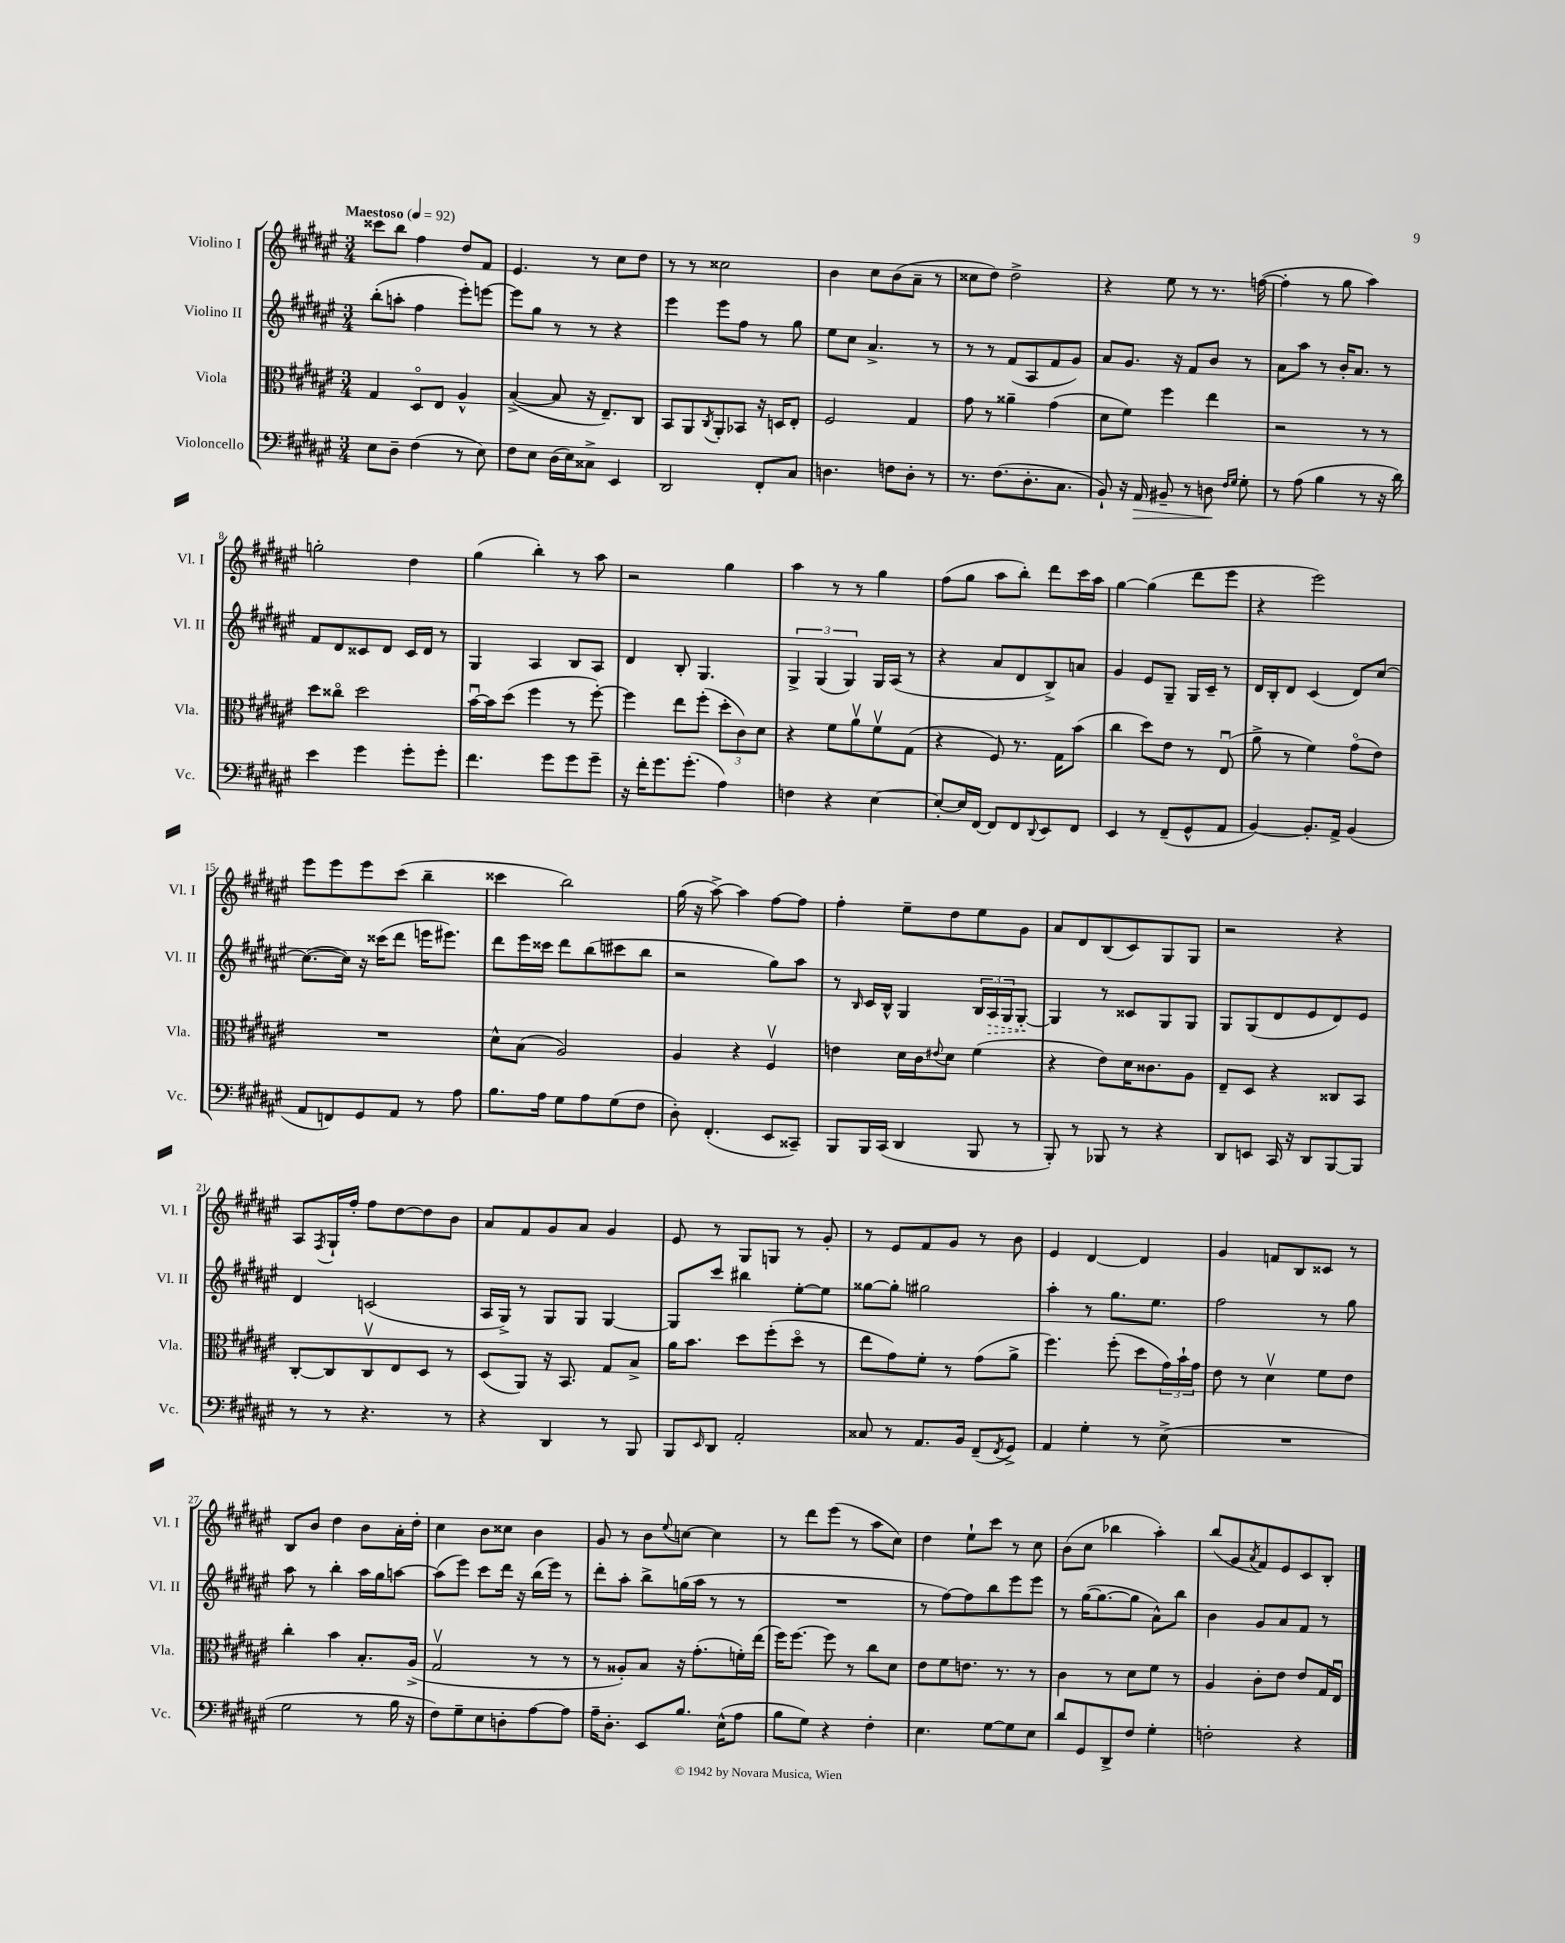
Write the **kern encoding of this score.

**kern	**kern	**kern	**kern
*staff4	*staff3	*staff2	*staff1
*clefF4	*clefC3	*clefG2	*clefG2
*k[f#c#g#d#a#e#]	*k[f#c#g#d#a#e#]	*k[f#c#g#d#a#e#]	*k[f#c#g#d#a#e#]
*M3/4	*M3/4	*M3/4	*M3/4
*MM92	*MM92	*MM92	*MM92
8E#	4G#	(8bb'	8ccc##
8D#~	.	8aa'	8bb
(4F#	8D#o	4ff#	4ff#
.	8E#	.	.
8r	4A#^^	8eee#')	8dd#
8E#)	.	[8eee	8f#
=	=	=	=
8F#	([4B^	8eee]	4.e#
8E#	.	8gg#	.
(16D#	8B]	8r	.
16E#)	.	.	.
8C##^	16r	8r	8r
.	8.E#~)	.	.
4EE#	.	4r	8cc#
.	8C#	.	8dd#
=	=	=	=
2DD#	8BB	4eee#	8r
.	8AA#	.	8r
.	8qC#	.	.
.	8AA#'	8eee#	2cc##
.	8BB-	8ff#	.
8FF#'	16r	8r	.
.	16D	.	.
8C#	8E#'	8gg#	.
=	=	=	=
4.D	2F#	8ee#	4b
.	.	8cc#	.
.	.	4.a#^	8cc#
8F	.	.	(8b
8D'	4G#	.	8a#~
8r	.	8r	8r
=	=	=	=
8.r	8g#	8r	8cc##
.	8r	8r	8dd#)
(8.F#	.	.	.
.	4a##~	(8f#	2dd#^
8.D#'	.	8A#	.
.	(4g#	8f#	.
8.C#	.	.	.
.	.	8g#)	.
=	=	=	=
8BB`)	8d#	8a#	4r
16r	8f#)	8.g#	.
16AA#	.	.	.
8BB#~	4ff#	.	8ee#
.	.	16r	.
8r	.	8f#	8r
8D	4ee#	8b	8.r
16qqF#	.	.	.
16qqG#	.	.	.
8G#'	.	8r	.
.	.	.	([16ff
=	=	=	=
8r	2r	8a#	4ff']
(8A#	.	8aa#	.
4B	.	8r	8r
.	.	16b'	8gg#
.	.	8.a#	.
8r	8r	.	4aa#)
16r	8r	8r	.
16d#)	.	.	.
=	=	=	=
4e#	8dd#	8f#	2gg'
.	8cc##o	8d#	.
4g#	2dd#	8c##	.
.	.	8d#	.
8g#'	.	16c##	4dd#
.	.	16d#	.
8g#'	.	8r	.
=	=	=	=
4.f#	[16bu	4G#	(4gg#
.	16b]	.	.
.	(8dd#	.	.
.	4ff#	4A#	4bb')
8g#	.	.	.
8g#	8r	8B	8r
8g#~	[8ff#')	8A#	8aa#
=	=	=	=
16r	4ff#]	4d#	2r
16f#'	.	.	.
8.g#	.	.	.
.	8ee#	8B'	.
(8.g#'	.	.	.
.	(8ff#'	4.G#	.
4A#)	12dd#'	.	4gg#
.	12c#)	.	.
.	12d#	.	.
=	=	=	=
4F	4r	6G#^	4aa#
.	.	(6G#	.
4r	8f#	.	8r
.	.	6G#)	.
.	8a#v	.	8r
[4E#	8f#v	16G#	4gg#
.	.	(16A#	.
.	(8G#	8r	.
=	=	=	=
8E#'_	4r	4r	(8ff#
16E#]	.	.	8gg#
[16FF#	.	.	.
8FF#]	8F#)	8a#	8aa#
8FF#	8.r	8d#	8bb')
8qqDD#	.	.	.
8EE#	.	8B^)	8ddd#
.	16G#	.	.
8FF#	(8b	8a	16ccc#
.	.	.	16aa#
=	=	=	=
4EE#	4cc#	4g#	[4gg#
8r	8dd#)	8e#	(4gg#]
(8FF#~	8e#	8G#~	.
8GG#^^	8r	16G#	8ddd#
.	.	16c#~	.
8AA#	(8E#u	8r	8eee#
=	=	=	=
[4BB)	8a#^	16d#	4r
.	.	16B'	.
.	8r	8d#	.
8.BB']	4f#)	(4c#	2eee#)
16AA#^	.	.	.
(4BB	(8g#o	8d#)	.
.	8e#)	[8cc#	.
=	=	=	=
8AA#	2.r	(8.cc#_	8eee#
8FF)	.	.	8eee#
.	.	16cc#])	.
8GG#	.	16r	8eee#
.	.	(16ccc##	.
8AA#	.	8ddd#	(8ccc#
8r	.	16eee	4bb~
.	.	8.eee#)	.
8A#	.	.	.
=	=	=	=
8.B	8d#^^	8ddd#	4ccc##
.	(8B	16eee#	.
16A#	.	16ccc##	.
8G#	2A#)	8ddd#	2bb)
8A#	.	(8bb	.
(8G#	.	8ccc#	.
8F#	.	8bb	.
=	=	=	=
8D#')	4A#	2r	(16gg#
.	.	.	16r
(4.FF#'	.	.	[8aa#^)
.	4r	.	4aa#]
8EE#	4F#v	8gg#)	[8ff#
8CC##~)	.	8aa#	8ff#]
=	=	=	=
8BBB	4e	8r	4ff#'
.	.	16qqB	.
16BBB	.	16c#	.
(16CC#	.	16B^^	.
4DD#	16d#	4G#	8ee#~
.	16c#	.	.
.	8qqe#	.	.
.	8d#	.	8dd#
8BBB	(4f#	24B	8ee#
.	.	24A#	.
.	.	24G#	.
8r	.	[8G#'	8g#
=	=	=	=
8BBB')	4r	4G#]	8a#
8r	.	.	8d#
8BBB-	8e#)	8r	(8B
8r	16d#	8c##	8c#)
.	8.c##	.	.
4r	.	8G#	8G#
.	8A#	8G#	8G#
=	=	=	=
8DD#	8E#~	8G#	2r
8EE	8D#	(8G#	.
16CC#	4r	8d#	.
16r	.	.	.
8DD#	.	8e#	.
[8BBB	8C##	8d#)	4r
8BBB]	8BB	8e#	.
=	=	=	=
8r	[8C#'	4d#	8A#
.	.	.	8qF#
8r	8C#]	.	16G#`
.	.	.	16ff#'
4.r	8C#v	(2c	8ff#
.	8E#	.	[8dd#
.	8D#	.	8dd#]
8r	8r	.	8b
=	=	=	=
4r	(8D#	16A#	8a#
.	.	16G#^)	.
.	8AA#)	8r	8f#
4DD#	16r	8G#	8g#
.	8.BB	.	.
.	.	8G#	8a#
8r	8G#	[4G#	4g#
8BBB	8B^	.	.
=	=	=	=
8BBB	16a#	8G#]	8e#
.	8.b	.	.
16qqEE#	.	.	.
8DD#	.	8ccc#	8r
2AA#'	8dd#	4bb#	8G#
.	(8ff#'	.	8G
.	8dd#o	[8ee#'	8r
.	8r	8ee#]	8g#'
=	=	=	=
8C##	8ee#	[8gg##	8r
8r	8g#)	8gg##']	8e#
8.AA#	8f#'	2gg#	8f#
.	8r	.	8g#
16BB	.	.	.
(8FF#~	(8g#	.	8r
8qFF#	.	.	.
8GG#^)	8a#^	.	8b
=	=	=	=
4AA#	4.ff#)	4aa#'	4e#
4G#'	.	8r	[4d#
.	(8ff#'	8.gg#	.
8r	8dd#	.	4d#]
.	.	8.ee#	.
(8E#^	24g#)	.	.
.	24b`	.	.
.	24g#	.	.
=	=	=	=
2.r	8e#	2ff#	4g#
.	8r	.	.
.	4d#v	.	8f
.	.	.	8B
.	8f#	8r	8c##
.	8e#	8gg#	8r
=	=	=	=
2G#	4cc#'	8aa#	8B
.	.	8r	8b
.	4b	4bb'	4dd#
8r	8.B'	16aa#	8b
.	.	16gg#	.
16B	.	[8aa	16a#'
16r	(16A#^	.	16dd#'
=	=	=	=
8F#)	2G#v	(8aa]	4cc#
8G#~	.	8eee#)	.
8E#	.	8ccc#	8b
8D'	.	16ddd#	8cc##
.	.	16r	.
[8A#	8r	(16bb	4b
.	.	16eee#)	.
8A#]	8r	8r	.
=	=	=	=
16A#~	8r	8ddd#'	8g#
8.D#'	.	.	.
.	8A##')	8aa#'	8r
8EE#	8B	8bb^	8b
.	.	.	8qqee#
8.B	16r	(16gg	[8cc
.	(8.g#'	16aa#	.
.	.	8r	4cc]
(16E#^^	.	.	.
8A#	16f')	8r	.
.	(16ee#	.	.
=	=	=	=
8B	16ff#)	2.r	8r
.	[8.ff#	.	.
8G#)	.	.	8ddd#
4r	8ff#]	.	(8eee#
.	8r	.	8r
4F#'	8cc#	.	8aa#
.	8d#	.	8cc#)
=	=	=	=
4.E#	8e#	8r	4dd#
.	8f#	[8ff#)	.
.	8.e	8ff#]	8ee#`
[8G#	.	8bb	8ccc#
.	8.r	.	.
8G#]	.	8eee#	8r
8E#	8r	8eee#	8cc#
=	=	=	=
8d#	4c#	8r	(8b
8GG#	.	([16gg#	8cc#
.	.	8.gg#_	.
8DD#^	8r	.	4bb-
8F#	8d#	8gg#]	.
4G#'	8f#	8a#^^)	4aa#')
.	8r	8bb	.
=	=	=	=
2F'	4A#	4b	(8bb
.	.	.	8g#
.	.	.	8qa#
.	8c#'	8g#	8f#)
.	8e#	8a#	8e#
4r	8e#	8f#	8c#
.	16G#	8r	8B'
.	16E#u	.	.
==	==	==	==
*-	*-	*-	*-
